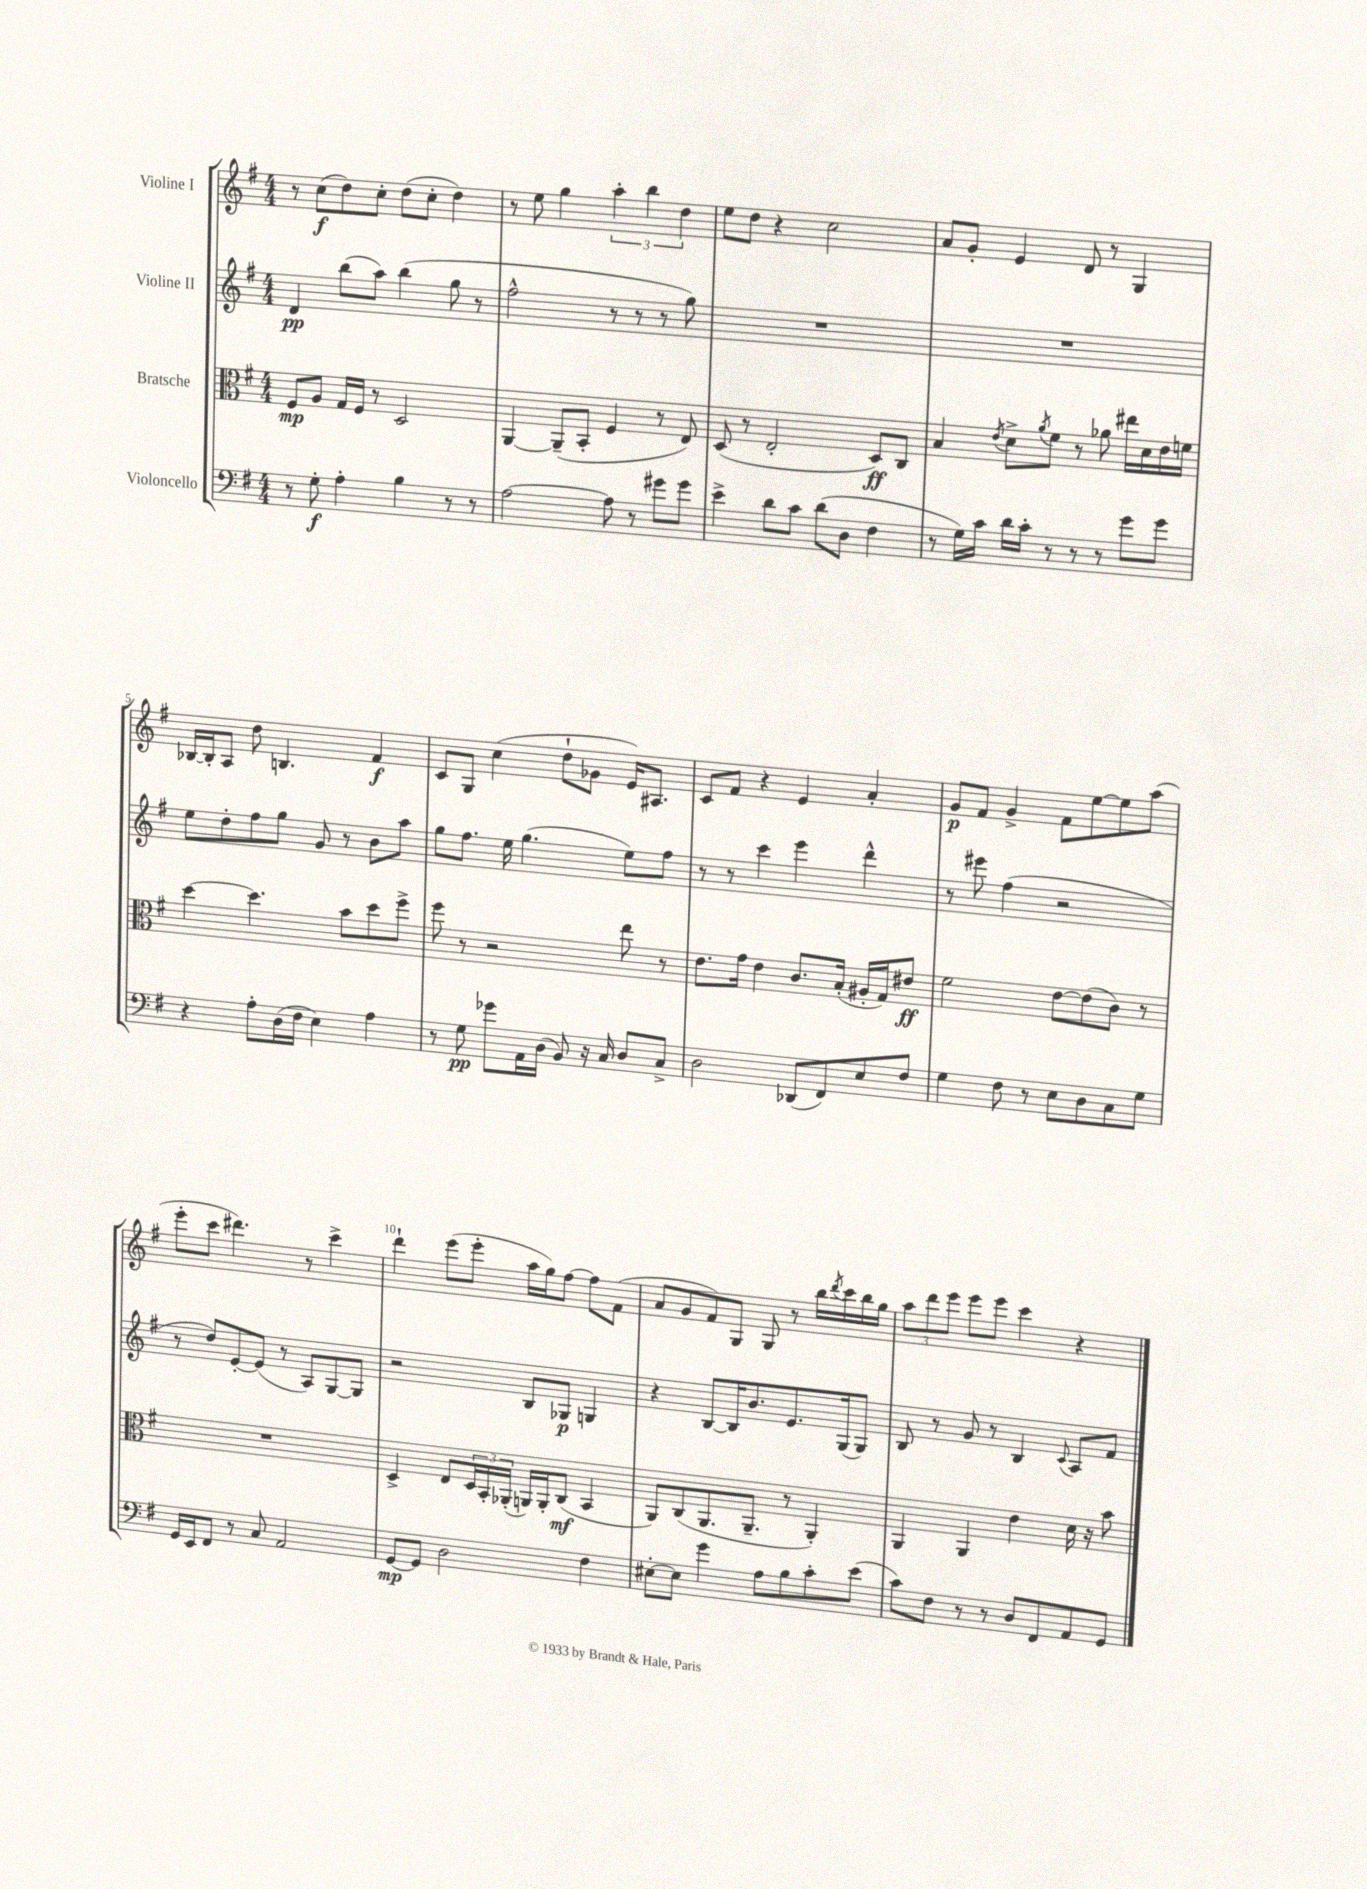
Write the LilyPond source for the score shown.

<<
\new StaffGroup <<
\new Staff = "s0" \with { instrumentName = "Violine I" } {
    \clef treble \key g \major \numericTimeSignature \time 4/4
    r8 c''8\f( d''8) c''8-. d''8( c''8-. d''4) |
    r8 e''8 g''4 \tuplet 3/2 { a''4-. b''4 d''4 } |
    e''8 d''8 r4 c''2 |
    a'8 g'8-. e'4 d'8 r8 g4 |
    bes16~ bes16-. a8 d''8 b4. fis'4\f |
    c'8 g8 c''4( d''8-! ges'8 e'16) ais8. |
    c'8 fis'8 r4 e'4 a'4-. |
    g'8\p fis'8 g'4-> fis'8 e''8~ e''8 a''8( |
    e'''8-. c'''8 dis'''4.) r8 c'''4-> |
    d'''4-! e'''8( e'''8-. a''16 g''16) fis''8~ fis''8 fis'8( |
    a'8 g'8 fis'8) g8 g8 r8 b''16 \acciaccatura { d'''8 } c'''16 b''16 g''16 |
    \tuplet 3/2 { a''8 d'''8 e'''8 } e'''8 e'''8 c'''4 r4 \bar "|." |
}
\new Staff = "s1" \with { instrumentName = "Violine II" } {
    \clef treble \key g \major \numericTimeSignature \time 4/4
    d'4\pp b''8( a''8) b''4( g''8 r8 |
    fis''2-^ r8 r8 r8 g''8) |
    R1 |
    R1 |
    e''8 d''8-. fis''8 g''8 g'8 r8 b'8 a''8 |
    g''8 fis''8. e''16 g''4.( e''8) fis''8 |
    r8 r8 c'''4 e'''4 d'''4-^ |
    r8 eis'''8 fis''4( r2 |
    r8 d''8) e'8~-. e'8( r8 a8) g8~ g8 |
    r2 b8 ges8\p g4 |
    r4 b8~ b16 b'8. e'8. g16( g8) |
    b8 r8 g'8 r8 b4 \appoggiatura { c'8 } a8 fis'8 \bar "|." |
}
\new Staff = "s2" \with { instrumentName = "Bratsche" } {
    \clef alto \key g \major \numericTimeSignature \time 4/4
    fis8\mp a8 g16 fis16 r8 d2 |
    a,4~ a,8--( b,8-. fis4 r8 e8) |
    d8( r8 e2-. d8\ff) c8 |
    b4 \acciaccatura { e'8 } d'8-> \acciaccatura { a'8 } fis'8 r8 aes'8 eis''16 d'16 e'16 f'16 |
    d''4~ d''4. b'8 d''8 fis''8-> |
    fis''8 r8 r2 e''8 r8 |
    e'8. g'16 e'4 c'8. b16-.( ais16-. g16) eis'8\ff |
    fis'2 e'8~ e'8( c'8) r8 |
    R1 |
    d4-> e8 \tuplet 3/2 { d16 b,16-. aes,16-.( } a,16) a,16-. c8\mf( b,4 |
    a,8) c8( a,8. a,8.-- r8 a,4-.) |
    a,4 a,4 e'4 d'16 r16 b'8 \bar "|." |
}
\new Staff = "s3" \with { instrumentName = "Violoncello" } {
    \clef bass \key g \major \numericTimeSignature \time 4/4
    r8 g8-.\f a4-. b4 r8 r8 |
    a2~ a8 r8 gis'8 gis'8 |
    e'4-> d'8 c'8 d'8( d8 fis4 |
    r8 g16) c'16 d'16 c'16-. r8 r8 r8 g'8 g'8 |
    r4 a8-. d16( fis16 e4) a4 |
    r8 g8\pp ges'8 a,16 d16( b,8) r16 c16 d8 c8-> |
    d2 des,8( fis,8) e8 fis8 |
    g4 fis8 r8 e8 d8 c8 g8 |
    g,16 e,16 fis,8 r8 c8 a,2 |
    g,8~\mp g,8 d2 fis4 |
    eis8~-. eis8 g'4 a8 b8 c'8-. e'8( |
    c'8) fis8 r8 r8 d8 fis,8 a,8 g,8 \bar "|." |
}
>>
>>
\layout { \context { \Score \override BarNumber.break-visibility = ##(#f #t #t) barNumberVisibility = #(every-nth-bar-number-visible 5) } }
